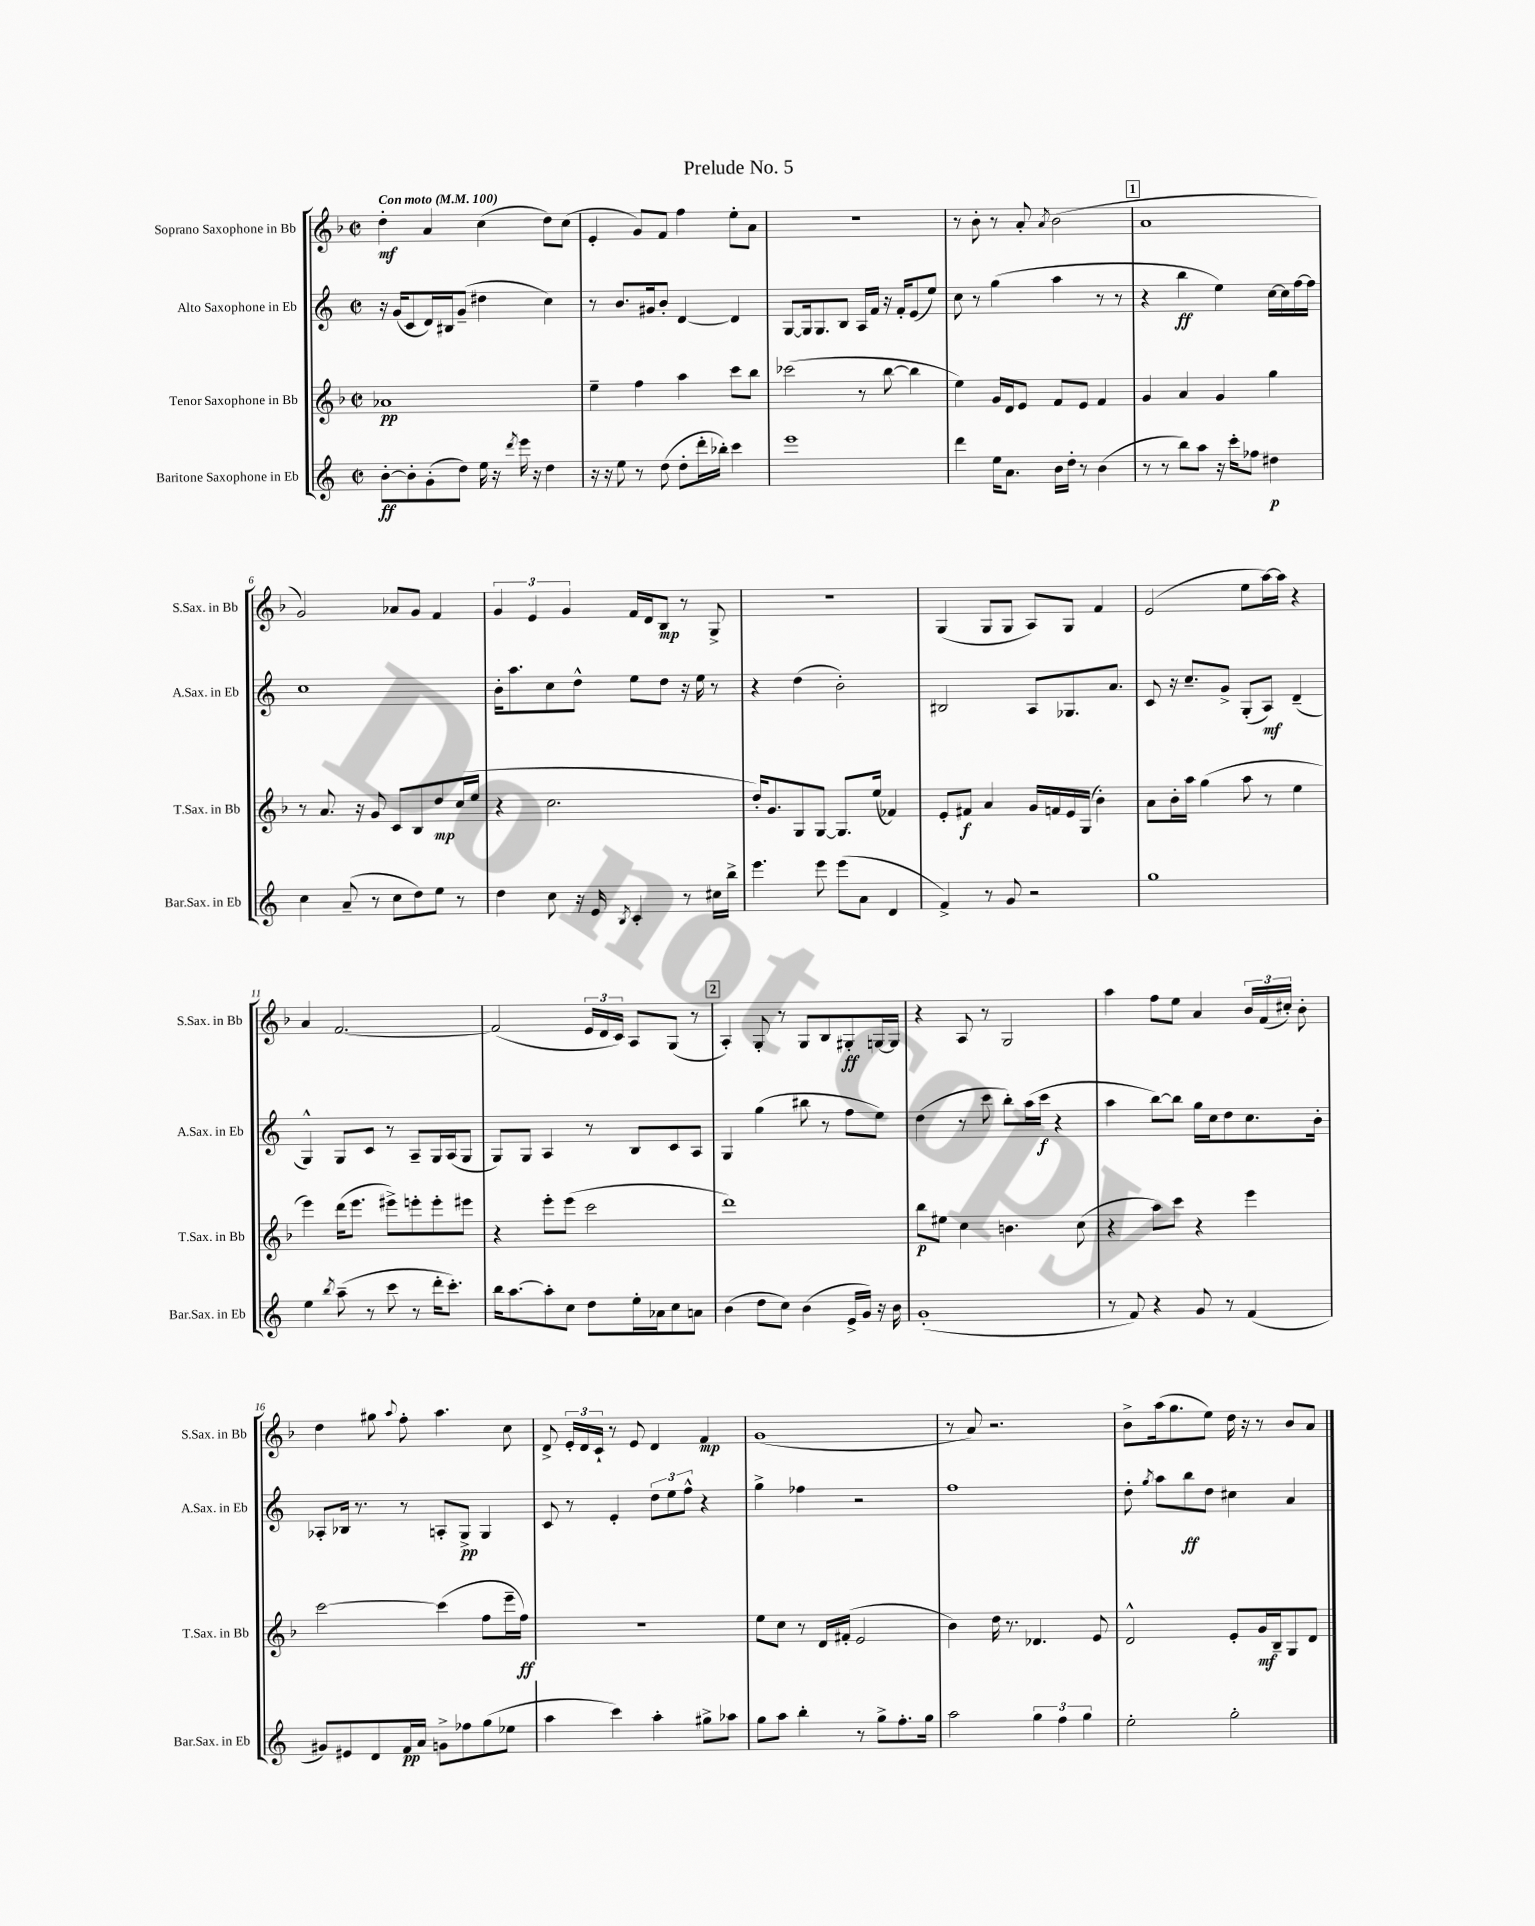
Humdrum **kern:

**kern	**kern	**kern	**kern
*staff4	*staff3	*staff2	*staff1
*clefG2	*clefG2	*clefG2	*clefG2
*k[]	*k[b-]	*k[]	*k[b-]
*M2/2	*M2/2	*M2/2	*M2/2
*met(c|)	*met(c|)	*met(c|)	*met(c|)
*MM100	*MM100	*MM100	*MM100
[8b'	1a-	16r	4dd'
.	.	(16g	.
8b']	.	8c	.
(8g'	.	16d)	4a
.	.	16B#	.
8dd)	.	(8g~	.
16ee	.	4dd#	(4cc
16r	.	.	.
8qddd	.	.	.
16eee	.	.	.
16r	.	.	.
4dd	.	4cc)	8dd)
.	.	.	(8cc
=	=	=	=
16r	4ee~	8r	4e'
16r	.	.	.
8ee	.	8.b	.
8r	4ff	.	8g)
.	.	16g#	.
(8dd	.	8b'	8f
8dd'	4aa	[4d	4ff
16ddd'	.	.	.
16bb-')	.	.	.
4ccc	8ccc	4d]	8ee'
.	8bb-	.	8a
=	=	=	=
1eee	(2ccc-	[8G	1r
.	.	16G]	.
.	.	8.G	.
.	.	8B	.
.	8r	16A	.
.	.	16f	.
.	[8bb-	16r	.
.	.	16f'	.
.	4bb-]	(8e	.
.	.	8ee)	.
=	=	=	=
4ddd	4ee)	8cc	8r
.	.	8r	8b-'
16ee	16g	(4gg	8r
8.a	16d	.	.
.	8e	.	8a'
.	.	.	8qa
16b	8f	4aa	(2b-
16dd'	.	.	.
8r	8e	.	.
(4b	4f	8r	.
.	.	8r	.
=	=	=	=
8r	4g	4r	1a
8r	.	.	.
8bb)	4a	4bb	.
8aa	.	.	.
16r	4g	4ee)	.
16ccc'	.	.	.
8ff-	.	.	.
4dd#	4gg	[16cc	.
.	.	16cc]	.
.	.	[16ff	.
.	.	16ff]	.
=	=	=	=
4cc	8r	1cc	2g)
.	8.a	.	.
(8a~	.	.	.
.	16r	.	.
8r	8g	.	.
8cc	8c	.	8a-
8dd)	8B-	.	8g
8ee	8dd	.	4f
8r	(16cc	.	.
.	16ee	.	.
=	=	=	=
4dd	4r	16b'	6g
.	.	8.aa	.
.	.	.	6e
8cc	2.cc	8cc	.
.	.	.	6g
16r	.	8dd^^	.
16e	.	.	.
8qB	.	.	.
4c'	.	8ee	16f
.	.	.	16d
.	.	8dd	8B-
8r	.	16r	8r
.	.	16ee	.
16cc#	.	8r	8G^
16bb^	.	.	.
=	=	=	=
4.eee	16dd')	4r	1r
.	8.g	.	.
.	8G	(4dd	.
8eee	[8G	.	.
(8eee	8.G]	2b')	.
8a	.	.	.
.	(16ee	.	.
4d	4f-)	.	.
=	=	=	=
4f^)	8e'	2B#	(4G
.	8f#	.	.
8r	4a	.	8G
8g	.	.	8G
2r	16g	8A	8A)
.	16f	.	.
.	16e	8.G-	8G
.	(16G	.	.
.	4b-')	.	4f
.	.	8.a	.
=	=	=	=
1gg	8a	8c	(2e
.	16b-'	16r	.
.	16aa	8.cc~	.
.	(4gg	.	.
.	.	8g^	.
.	8aa	(8G'	8ee
.	8r	8A)	[16aa)
.	.	.	16aa]
.	4ee	(4d~	4r
=	=	=	=
4ee	4eee)	4G^^)	4a
8qbb	.	.	.
(8aa~	(16ddd	8G	[2.f
.	8.eee	.	.
8r	.	8c	.
8ccc	8eee#^)	8r	.
8r	8eee'	8A~	.
16ddd'	8eee'	16G	.
8.ccc')	.	(16A	.
.	8eee#	8G	.
=	=	=	=
16bb	4r	8G)	(2f]
[8.aa	.	.	.
.	.	8G	.
8aa']	8eee'	4A	.
8cc	(8eee	.	.
8dd	2ccc	8r	24e
.	.	.	24d
.	.	.	24c)
16ee'	.	8B	8A
16a-	.	.	.
8cc	.	8c	(8G
8a	.	8A	8r
=	=	=	=
(4b	1ddd)	4G	4A')
8dd	.	(4gg	8G'
8cc)	.	.	8r
(4b	.	8bb#	8G
.	.	8r	8B-
16e^	.	8ff	8G#'
16g)	.	.	.
16r	.	8ee)	[16G
16b	.	.	16G]
=	=	=	=
(1g'	8bb-	(4dd	4r
.	8ee#	.	.
.	4cc	8r	8A
.	.	8ccc	8r
.	4.b	8bb')	2G
.	.	(16aa	.
.	.	16ccc	.
.	.	4r	.
.	(8cc	.	.
=	=	=	=
8r	4r	4aa	4aa
8f)	.	.	.
4r	8aa)	[8bb)	8ff
.	8ccc	8bb]	8ee
8g	4r	16gg	4a
.	.	16cc	.
8r	.	8dd	.
(4f	4eee	8.cc	24b-
.	.	.	(24f
.	.	.	24cc#')
.	.	.	8b-'
.	.	16b'	.
=	=	=	=
8g#)	[2ccc	8A-'	4dd
8e#	.	16B-	.
.	.	8.r	.
8d	.	.	8gg#
.	.	.	8qqaa
16f	.	8r	8ff'
16a	.	.	.
8g^	(4ccc]	8A'	4.aa
8ff-	.	8G^	.
(8gg	8ff	4G	.
8ee-	16eee~	.	8cc
.	16ff)	.	.
=	=	=	=
4aa	1r	8c	8d^
.	.	8r	24e'
.	.	.	24d
.	.	.	24c`
4ccc)	.	4e'	8r
.	.	.	8e
4aa'	.	12dd	4d
.	.	12ee	.
.	.	12ff^^	.
8gg#^	.	4r	4f
8aa-	.	.	.
=	=	=	=
8gg	8ee	4gg^	(1g
8aa	8cc	.	.
4bb'	8r	4ff-	.
.	16d	.	.
.	(16f#'	.	.
8r	2e	2r	.
8gg^	.	.	.
8.ff'	.	.	.
16gg	.	.	.
=	=	=	=
2aa	4b-)	1ff	8r
.	.	.	8a)
.	16dd	.	2.r
.	8.r	.	.
6gg	4.d-	.	.
6ff	.	.	.
6gg	.	.	.
.	8e	.	.
=	=	=	=
2ee'	2d^^	8dd'	8b-^
.	.	8qgg	.
.	.	8aa	(16aa
.	.	.	8.gg
.	.	8bb	.
.	.	8dd	8ee)
2gg'	8e'	4cc#	16dd
.	.	.	16r
.	16g	.	8r
.	16B-~	.	.
.	8G	4a	8b-
.	8d	.	8a
==	==	==	==
*-	*-	*-	*-
